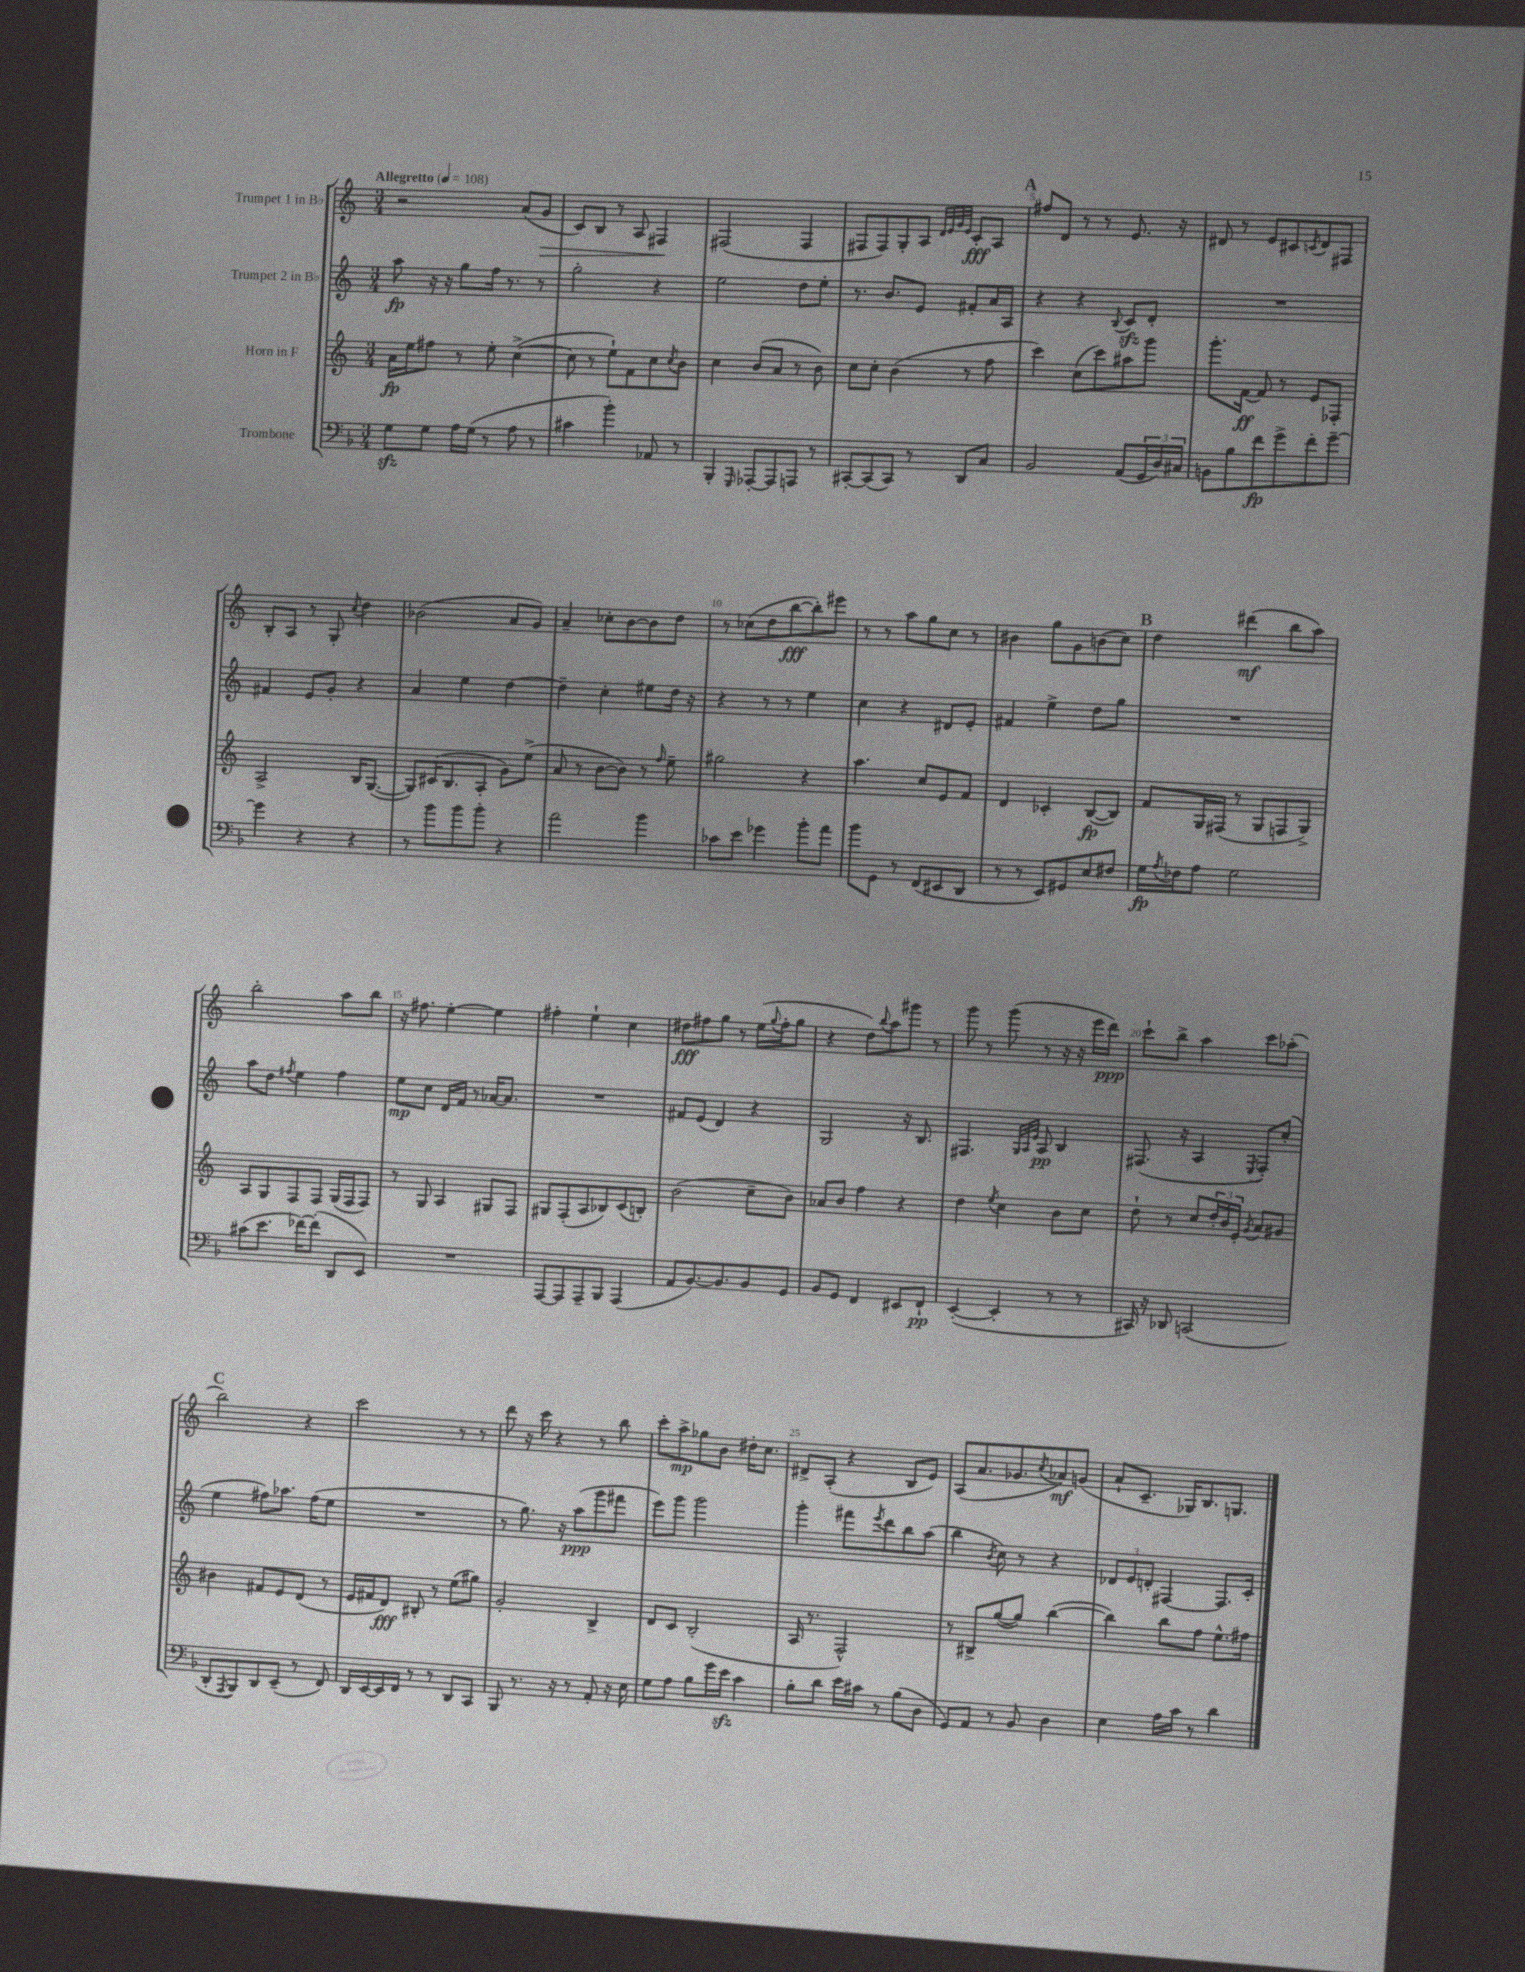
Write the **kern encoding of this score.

**kern	**dynam	**kern	**dynam	**kern	**dynam	**kern	**dynam
*part4	*part4	*part3	*part3	*part2	*part2	*part1	*part1
*staff4	*staff4	*staff3	*staff3	*staff2	*staff2	*staff1	*staff1
*I"Trombone	*	*I"Horn in F	*	*I"Trumpet 2 in B♭	*	*I"Trumpet 1 in B♭	*
*clefF4	*	*clefG2	*	*clefG2	*	*clefG2	*
*k[b-]	*	*k[]	*	*k[]	*	*k[]	*
*M3/4	*	*M3/4	*	*M3/4	*	*M3/4	*
*MM108	*	*MM108	*	*MM108	*	*MM108	*
=1	=1	=1	=1	=1	=1	=1	=1
!	!	!	!	!	!	!LO:TX:a:B:t=Allegretto	!
8Gzz\L	.	16a\LL	fp	8aa\	fp	2r	.
.	.	16ee\J	.	.	.	.	.
8G\J	.	8ff#X\J	.	16r	.	.	.
.	.	.	.	16r	.	.	.
16A\LL	.	8r	.	8gg\L	.	.	.
(16G\JJ	.	.	.	.	.	.	.
8r	.	8ee'\	.	16ff\Jk	.	.	.
.	.	.	.	8.r	.	.	.
8A\	.	([4cc^\	.	.	.	(8a/L	.
!	!	!	!	!	!	!	!LO:HP:b
8r	.	.	.	8r	.	8g/J	>
=2	=2	=2	=2	=2	=2	=2	=2
4c#X\	.	8cc\]	.	2gg'\	.	8c/L)	.
.	.	8r	.	.	.	8B/J	.
4b-'\)	.	8ee`\L)	.	.	.	8r	.
.	.	8f\	.	.	.	8A/	.
8AA-X/	.	8cc\	.	4r	.	4F#X/	.
.	.	8qcc/	.	.	.	.	.
8r	.	8b\J	.	.	.	.	.
.	.	.	.	.	.	.	]
=3	=3	=3	=3	=3	=3	=3	=3
4BBB-'/	.	4cc\	.	2ee\	.	(2F#X/	.
16qqGGG/	.	.	.	.	.	.	.
[8AAA-X'/L	.	(8b/L	.	.	.	.	.
8AAA-/]	.	8a/J	.	.	.	.	.
8AAAn/J	.	8r	.	8dd\L	.	4F#/	.
8r	.	8b\)	.	8ee'\J	.	.	.
=4	=4	=4	=4	=4	=4	=4	=4
[8CC#X'/L	.	8cc\L	.	8.r	.	8F#X/L	.
(8CC#/]	.	8cc'\J	.	.	.	8F#/)	.
.	.	.	.	8.b/L	.	.	.
8CC#/J)	.	(4b\	.	.	.	8G'/	.
8r	.	.	.	8e/J	.	8A/J	.
.	.	.	.	.	.	32qqd/LLL	.
.	.	.	.	.	.	32qqe/	.
.	.	.	.	.	.	32qqg/	.
.	.	.	.	.	.	32qqe/JJJ	.
8DD/L	.	8r	.	8f#X'/L	.	8c'/L	fff
8C/J	.	8ff\	.	16a/L	.	8A/J	.
.	.	.	.	16A/JJ	.	.	.
!!LO:REH:place=s1:t=A
=5	=5	=5	=5	=5	=5	=5	=5
2BB-/	.	4ccc\)	.	4r	.	8ff#X/L	.
.	.	.	.	.	.	8d/J	.
.	.	(8cc\L	.	4r	.	8r	.
.	.	8ccc\)	.	.	.	8r	.
.	.	.	.	8qqB/	.	.	.
(8AA/L	.	8aa#X\	.	8czz/L	.	8.e/	.
24GG/L	.	8ggg\J	.	8d'/J	.	.	.
24D/)	.	.	.	.	.	.	.
.	.	.	.	.	.	16r	.
24C#X/JJ	.	.	.	.	.	.	.
=6	=6	=6	=6	=6	=6	=6	=6
8BBn\L	.	8.ggg'\L	.	2.r	.	8d#X/	.
8B-\	.	.	.	.	.	8r	.
.	.	[16f\Jk	ff	.	.	.	.
8f\	fp	8f/]	.	.	.	8e/L	.
8g^\	.	8r	.	.	.	8c#X/	.
.	.	.	.	.	.	8qcn/	.
8f'\	.	8e/L	.	.	.	8d#/	.
[8g~\J	.	8F-X'/J	.	.	.	8F#X/J	.
!!LO:LB:g=z
=7	=7	=7	=7	=7	=7	=7	=7
4g\]	.	2A^/	.	4f#X/	.	8B'/L	.
.	.	.	.	.	.	8A/J	.
4r	.	.	.	8e/L	.	8r	.
.	.	.	.	8g'/J	.	8G'/	.
.	.	.	.	.	.	8qcc/	.
4r	.	16B/KL	.	4r	.	4dd\	.
.	.	([8.G/J	.	.	.	.	.
=8	=8	=8	=8	=8	=8	=8	=8
8r	.	8G/L])	.	4a/	.	(2b-X\	.
8b-\L	.	(16c#X/K	.	.	.	.	.
.	.	8.B/	.	.	.	.	.
8b-\	.	.	.	4ee\	.	.	.
8b-'\J	.	8A'/J	.	.	.	.	.
4r	.	8g\L)	.	[4dd\	.	8a/L	.
.	.	(8ee^\J	.	.	.	8g/J)	.
=9	=9	=9	=9	=9	=9	=9	=9
2a\	.	8a/	.	4dd~\]	.	4a~/	.
.	.	8r	.	.	.	.	.
.	.	[8b\L	.	4cc'\	.	8cc-X'\L	.
.	.	8b\J])	.	.	.	[8b\	.
4b-\	.	8r	.	8ee#X\L	.	8b\]	.
.	.	16qqff/	.	.	.	.	.
.	.	8ee~\	.	16dd\Jk	.	8dd\J	.
.	.	.	.	16r	.	.	.
=10	=10	=10	=10	=10	=10	=10	=10
8c-X\L	.	2gg#X\	.	4r	.	8r	.
8e\J	.	.	.	.	.	(8cc-X\L	.
4g-X\	.	.	.	8r	.	8dd\	.
.	.	.	.	8r	.	[8bb\	fff
8b-'\L	.	4r	.	4ee\	.	8bb'\])	.
8a\J	.	.	.	.	.	8eee#X\J	.
=11	=11	=11	=11	=11	=11	=11	=11
8b-\L	.	4.aa\	.	4cc\	.	8r	.
8GG\J	.	.	.	.	.	8r	.
8r	.	.	.	4r	.	8aa\L	.
(8FF/L	.	8cc/L	.	.	.	8gg\	.
8EE#X/	.	8e/	.	8d#X/L	.	8cc\J	.
8DD/J	.	8f/J	.	8e'/J	.	8r	.
=12	=12	=12	=12	=12	=12	=12	=12
8r	.	4d/	.	4f#X/	.	4b#X\	.
8r	.	.	.	.	.	.	.
8EE/L)	.	4c-X'/	.	4ee^\	.	8gg\L	.
8GG#X/	.	.	.	.	.	8g\	.
8E/	.	([8B/L	fp	8dd\L	.	(8bn\	.
8F#X/J	.	8B/J])	.	8gg\J	.	8cc\J)	.
!!LO:REH:place=s1:t=B
=13	=13	=13	=13	=13	=13	=13	=13
16G\LL	fp	8f/L	.	2.r	.	4dd\	.
8qA/	.	.	.	.	.	.	.
16F-X\J	.	.	.	.	.	.	.
8A\J	.	16G/L	.	.	.	.	.
.	.	(16F#X/JJ	.	.	.	.	.
2G\	.	8r	.	.	.	(4ddd#X\	mf
.	.	8G/L	.	.	.	.	.
.	.	8Fn/	.	.	.	8bb\L	.
.	.	8G^/J)	.	.	.	8aa\J)	.
!!LO:LB:g=z
=14	=14	=14	=14	=14	=14	=14	=14
(8c#X\L	.	8A/L	.	8aa\L	.	2bb'\	.
8.e\J	.	8G/	.	8dd\J	.	.	.
.	.	.	.	8qff#X/	.	.	.
.	.	8F/	.	4ee\	.	.	.
[16f-X\KL)	.	.	.	.	.	.	.
(8f-'\J]	.	8F/J	.	.	.	.	.
8DD/L	.	(16G/LL	.	4ff#\	.	8aa\L	.
.	.	16F/J	.	.	.	.	.
8EE/J)	.	8F/J)	.	.	.	8bb\J	.
=15	=15	=15	=15	=15	=15	=15	=15
2.r	.	8r	.	8ee\L	mp	16r	.
.	.	.	.	.	.	8.ff#X\	.
.	.	8G/	.	8cc\J	.	.	.
.	.	4A/	.	16d/LL	.	[4ee'\	.
.	.	.	.	16f/JJ	.	.	.
.	.	.	.	8r	.	.	.
.	.	8G#X/L	.	[16a-X/KL	.	4ee\]	.
.	.	.	.	8.a-/J]	.	.	.
.	.	8F/J	.	.	.	.	.
=16	=16	=16	=16	=16	=16	=16	=16
[8AAA/L	.	8G#X/L	.	2.r	.	4ff#X'\	.
8AAA/]	.	(8F'/	.	.	.	.	.
8AAA~/	.	8A/	.	.	.	4ee`\	.
8BBB-/J	.	8B-X/)	.	.	.	.	.
(4AAA/	.	(8c/	.	.	.	4cc\	.
.	.	8Bn'/J)	.	.	.	.	.
=17	=17	=17	=17	=17	=17	=17	=17
8AA/L	.	(2b\	.	8f#X/L	.	8dd#X\L	fff
[8.BB-/)	.	.	.	(8e/J	.	8ff#X\	.
.	.	.	.	4d/)	.	8gg\J	.
8.BB-/]	.	.	.	.	.	.	.
.	.	.	.	.	.	8r	.
8BB-/	.	8cc~\L	.	4r	.	(16ee\LL	.
.	.	.	.	.	.	8qqgg/	.
.	.	.	.	.	.	16ff#'\J	.
8GG/J	.	8b\J)	.	.	.	8gg\J	.
=18	=18	=18	=18	=18	=18	=18	=18
8BB-/L	.	8a-X/L	.	2G/	.	4r	.
8GG/J	.	8b/J	.	.	.	.	.
4FF/	.	4ff\	.	.	.	8dd\L)	.
.	.	.	.	.	.	8qqbb/	.
.	.	.	.	.	.	8aa\	.
8EE#X/L	.	4r	.	16r	.	8ggg#X\J	.
.	.	.	.	8.B/	.	.	.
8FF`/J	pp	.	.	.	.	8r	.
=19	=19	=19	=19	=19	=19	=19	=19
([4EE'/	.	4dd\	.	4.F#X/	.	8ggg\	.
.	.	.	.	.	.	8r	.
.	.	8qee/	.	.	.	.	.
4EE'/]	.	4cc\	.	.	.	(8ggg\	.
.	.	.	.	32qqG/LLL	.	.	.
.	.	.	.	32qqA/	.	.	.
.	.	.	.	32qqe/JJJ	.	.	.
.	.	.	.	8A/	pp	8r	.
8r	.	8b\L	.	4B/	.	16r	.
.	.	.	.	.	.	16r	.
8r	.	8cc\J	.	.	.	16eee\LL	.
.	.	.	.	.	.	16ddd\JJ)	ppp
=20	=20	=20	=20	=20	=20	=20	=20
16CC#X/)	.	8dd`\	.	(8.F#X/	.	8ccc`\L	.
16r	.	.	.	.	.	.	.
8DD-X/	.	8r	.	.	.	8bb^\J	.
.	.	.	.	16r	.	.	.
(2CCn/	.	8cc/L	.	4A/	.	4aa\	.
.	.	24dd'/L	.	.	.	.	.
.	.	24b/	.	.	.	.	.
.	.	24e'/JJ	.	.	.	.	.
.	.	8qg/	.	8qE/	.	.	.
.	.	8a/L	.	8F#'/L)	.	8ccc\L	.
.	.	8g#X/J	.	(8cc'/J	.	(8aa-X'\J	.
!!LO:LB:g=z
!!LO:REH:place=s1:t=C
=21	=21	=21	=21	=21	=21	=21	=21
8DD'/L	.	4b#X\	.	4ee\	.	2bb\)	.
8qAAA/	.	.	.	.	.	.	.
8BBB-/)	.	.	.	.	.	.	.
8DD/	.	8f#X/L	.	8ff#X\L)	.	.	.
(8EE~/J	.	8e/	.	8.aa-X\J	.	.	.
8r	.	(8d/J	.	.	.	4r	.
.	.	.	.	(16ff#\KL	.	.	.
8FF/)	.	8r	.	8ee\J	.	.	.
=22	=22	=22	=22	=22	=22	=22	=22
16DD/LL	.	16e/LL	.	2.r	.	2ccc\	.
[16EE/	.	16f#X/J	.	.	.	.	.
16EE/]	.	8d/J)	fff	.	.	.	.
16FF/JJ	.	.	.	.	.	.	.
8r	.	8B#X'/	.	.	.	.	.
8r	.	8r	.	.	.	.	.
8DD/L	.	(8ee\L	.	.	.	8r	.
8CC/J	.	8gg#X\J)	.	.	.	8r	.
=23	=23	=23	=23	=23	=23	=23	=23
8BBB-/	.	2g'/	.	8r	.	8ddd\	.
8.r	.	.	.	8.gg\)	.	16r	.
.	.	.	.	.	.	16ccc\	.
.	.	.	.	.	.	4r	.
16r	.	.	.	16r	.	.	.
8r	.	.	.	(8aa\L	ppp	.	.
8AA'/	.	4B^/	.	8ggg\	.	8r	.
16r	.	.	.	8fff#X\J	.	8bb\	.
16E\	.	.	.	.	.	.	.
=24	=24	=24	=24	=24	=24	=24	=24
8G\L	.	8d/L	.	8eee\L)	.	8ccc'\L	.
8A\J	.	8c/J	.	8ggg\J	.	8aa^\	mp
8B-\L	.	(2B'/	.	2ggg\	.	8gg-X\	.
16g\L	.	.	.	.	.	8b\J	.
16ezz\JJ	.	.	.	.	.	.	.
4c\	.	.	.	.	.	16dd#X'\KL	.
.	.	.	.	.	.	8.cc\J	.
=25	=25	=25	=25	=25	=25	=25	=25
8B-'\L	.	16A/	.	4ggg'\	.	8d#X^/L	.
.	.	8.r	.	.	.	.	.
8d\J	.	.	.	.	.	(8A'/J	.
16e\LL	.	2F^^/)	.	8fff#X\L	.	4r	.
16c#X\JJ	.	.	.	.	.	.	.
.	.	.	.	8qeee/	.	.	.
8r	.	.	.	8ddd\	.	.	.
(8B-\L	.	.	.	8bb\	.	8B/L	.
8D\J	.	.	.	(8aa\J	.	8e/J)	.
=26	=26	=26	=26	=26	=26	=26	=26
8GG/L)	.	8r	.	4bb\	.	(8A/L	.
8AA/J	.	8B#X^/L	.	.	.	8.a/	.
.	.	.	.	8qb/	.	.	.
8r	.	([8gg/	.	8cc\)	.	.	.
.	.	.	.	.	.	8.g-X/	.
8BB-/	.	8gg/J])	.	8r	.	.	.
.	.	.	.	.	.	8qcc/	.
4D\	.	([4bb\	.	4r	.	8a-X/)	mf
.	.	.	.	.	.	(8gn/J	.
=27	=27	=27	=27	=27	=27	=27	=27
4E\	.	4bb\])	.	12d-X/L	.	8a`/L	.
.	.	.	.	12e/	.	.	.
.	.	.	.	.	.	8.c~/J	.
.	.	.	.	12dn'/J	.	.	.
16A\LL	.	8bb\L	.	[4F#X/	.	.	.
16c\JJ	.	.	.	.	.	16G-X/KL)	.
8r	.	8ff\J	.	.	.	8.B/	.
4d\	.	8.ee^^\L	.	8.F#/L]	.	.	.
.	.	.	.	.	.	8.Gn/J	.
.	.	16ff#X\Jk	.	16c'/Jk	.	.	.
==	==	==	==	==	==	==	==
*-	*-	*-	*-	*-	*-	*-	*-
